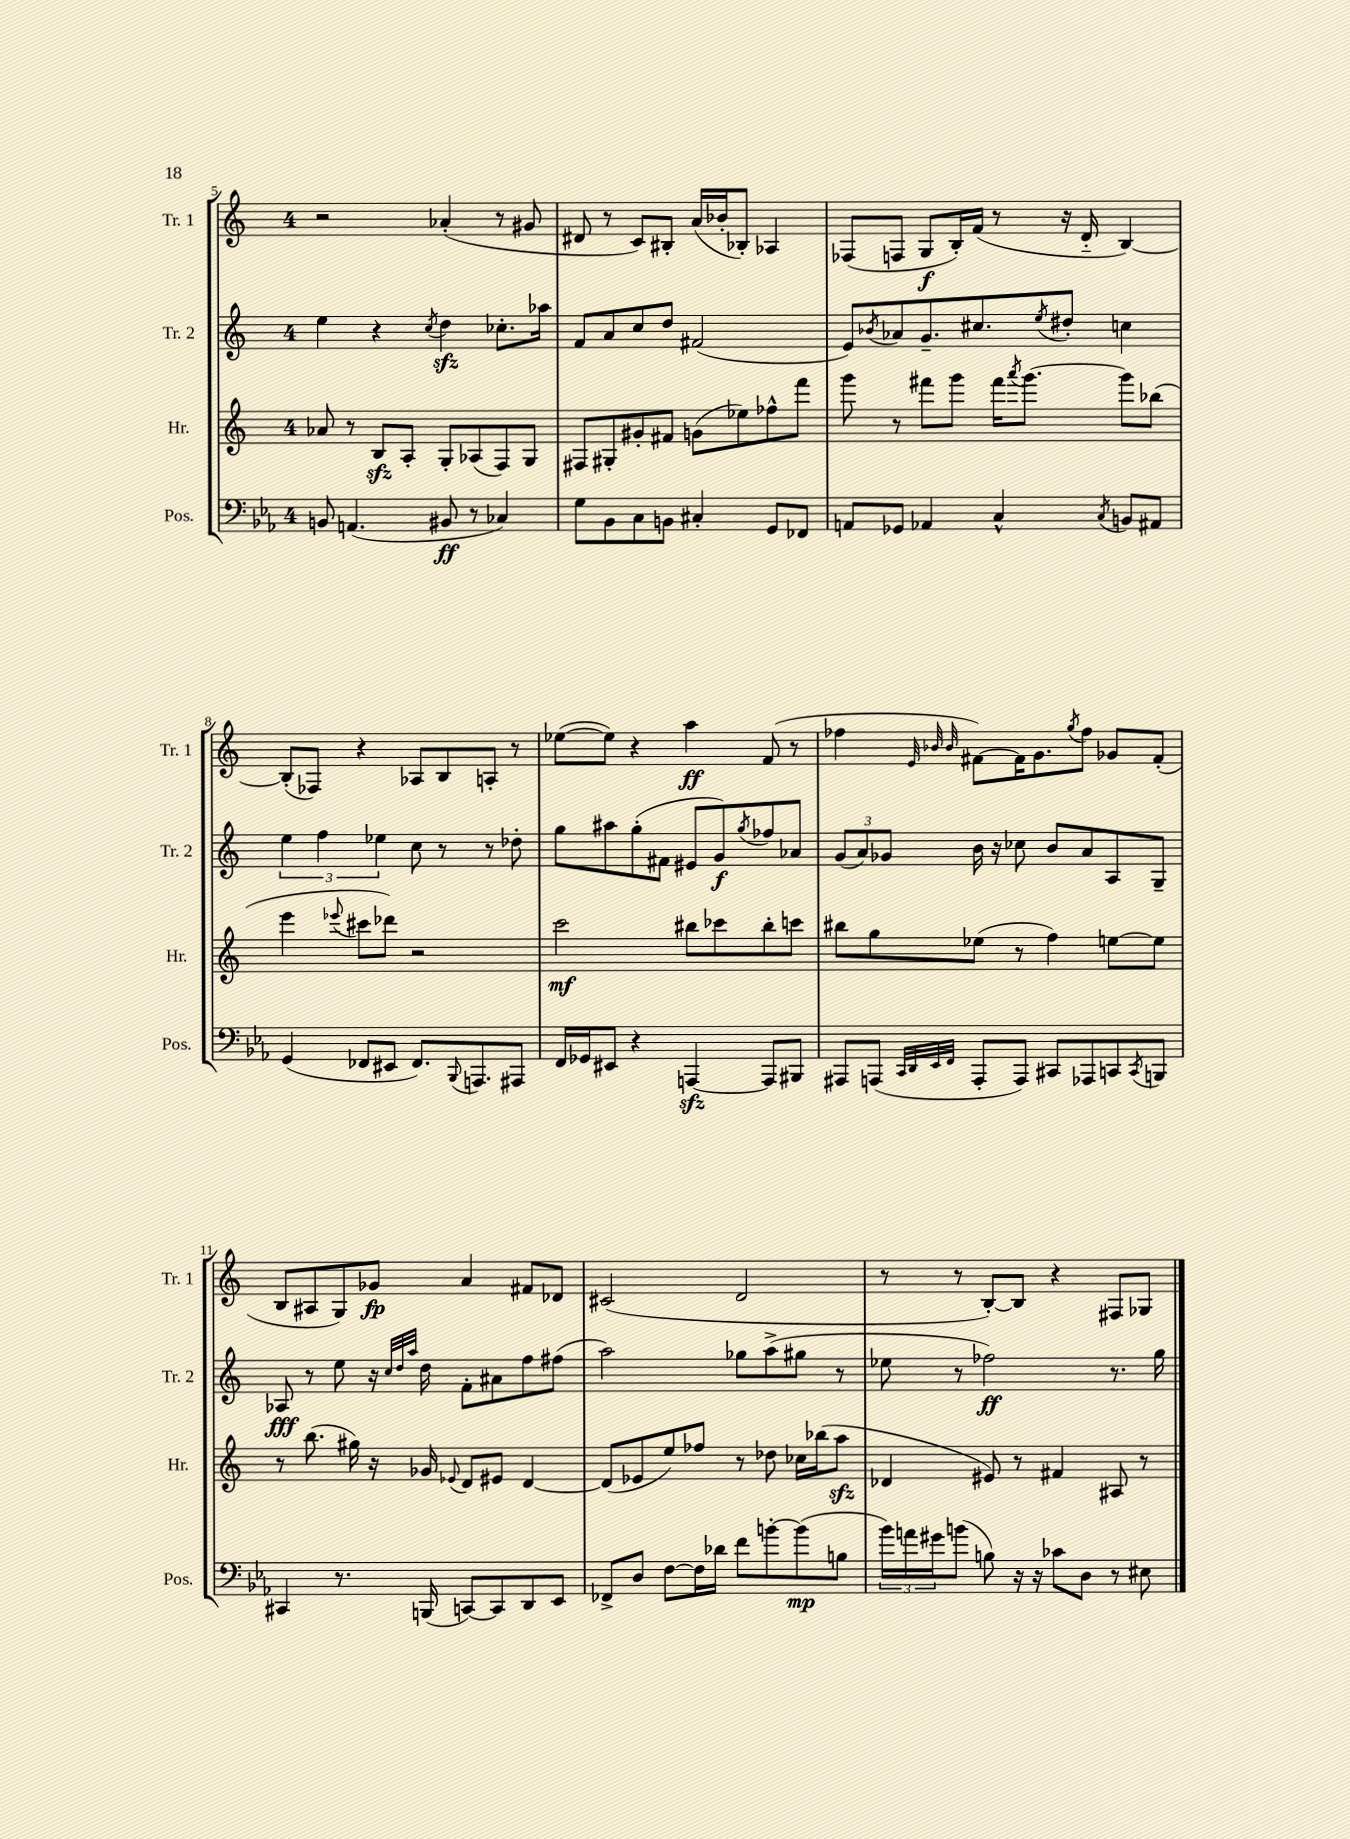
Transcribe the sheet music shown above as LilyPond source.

<<
\new StaffGroup <<
\new Staff = "s0" \with { instrumentName = "Tr. 1" shortInstrumentName = "Tr. 1" } {
    \clef treble \key c \major \once \override Staff.TimeSignature.style = #'single-digit \time 4/4
    r2 aes'4-.( r8 gis'8 |
    dis'8 r8 c'8) bis8-. a'16( bes'16-. bes8-.) aes4 |
    fes8( f8 g8\f b16-.) f'16( r8 r16 d'16-_ b4~) |
    b8-.( fes8) r4 aes8 b8 a8-. r8 |
    ees''8~( ees''8) r4 a''4\ff f'8( r8 |
    fes''4 \grace { e'32 bes'32 bes'32 } fis'8~) fis'16 g'8. \acciaccatura { g''8 } fes''8 ges'8 fis'8-.( |
    b8 ais8 g8) ges'8\fp a'4 fis'8 des'8 |
    cis'2( d'2 |
    r8 r8 b8~-.) b8 r4 fis8 ges8 \bar "|." |
}
\new Staff = "s1" \with { instrumentName = "Tr. 2" shortInstrumentName = "Tr. 2" } {
    \clef treble \key c \major \once \override Staff.TimeSignature.style = #'single-digit \time 4/4
    e''4 r4 \acciaccatura { c''8 } d''4\sfz ces''8.-. aes''16 |
    f'8 a'8 c''8 d''8 fis'2( |
    e'8) \acciaccatura { bes'8 } aes'8 g'8.-- cis''8. \acciaccatura { e''8 } dis''8-. c''4 |
    \tuplet 3/2 { e''4 f''4 ees''4 } c''8 r8 r8 des''8-. |
    g''8 ais''8 g''8-.( fis'8 eis'8 g'8\f) \acciaccatura { g''8 } fes''8 aes'8 |
    \tuplet 3/2 { g'8( a'8) ges'8 } b'16 r16 ces''8 b'8 a'8 a8 g8-- |
    aes8\fff r8 e''8 r16 \grace { c''32 d''32 a''32 } d''16 f'8-. ais'8 f''8 fis''8( |
    a''2) ges''8 a''8->( gis''8 r8 |
    ees''8 r8 fes''2\ff) r8. g''16 \bar "|." |
}
\new Staff = "s2" \with { instrumentName = "Hr." shortInstrumentName = "Hr." } {
    \clef treble \key c \major \once \override Staff.TimeSignature.style = #'single-digit \time 4/4
    aes'8 r8 b8\sfz a8-. g8-. aes8( f8) g8 |
    fis8 gis8-. gis'8-. fis'8 g'8( ees''8) fes''8-^ f'''8 |
    g'''8 r8 fis'''8 g'''8 fis'''16 \acciaccatura { a'''8 } g'''8.~ g'''8 bes''8( |
    e'''4 \appoggiatura { ees'''8 } cis'''8 des'''8) r2 |
    c'''2\mf bis''8 ces'''8 bis''8-. c'''8 |
    bis''8 g''8 ees''8( r8 f''4) e''8~ e''8 |
    r8 b''8.( gis''16) r16 ges'16 \appoggiatura { ees'8 } d'8 eis'8 d'4~ |
    d'8( ees'8 e''8) fes''8 r8 des''8 ces''16 bes''16( a''8\sfz |
    des'4 eis'8) r8 fis'4 ais8 r8 \bar "|." |
}
\new Staff = "s3" \with { instrumentName = "Pos." shortInstrumentName = "Pos." } {
    \clef bass \key ees \major \once \override Staff.TimeSignature.style = #'single-digit \time 4/4
    b,8 a,4.( bis,8\ff r8 ces4) |
    g8 bes,8 c8 b,8 cis4-. g,8 fes,8 |
    a,8 ges,8 aes,4 c4-^ \acciaccatura { c8 } b,8 ais,8 |
    g,4( fes,8 eis,8 fes,8.) \appoggiatura { bes,,8 } a,,8. ais,,8 |
    f,16 ges,16 eis,8 r4 a,,4~\sfz a,,8 bis,,8 |
    ais,,8 a,,8( \grace { c,32 d,32 ees,32 f,32 } a,,8-. a,,8) cis,8 aes,,8 c,8 \acciaccatura { c,8 } b,,8 |
    cis,4 r8. b,,16( c,8~) c,8 d,8 ees,8 |
    fes,8-> d8 f8~ f16 des'16 f'8 b'8~-. b'8\mp( b8 |
    \tuplet 3/2 { bes'16) a'16 gis'16 } b'8( b8) r16 r16 ces'8 d8 r8 eis8 \bar "|." |
}
>>
>>
\layout { \context { \Score currentBarNumber = #5 } }
